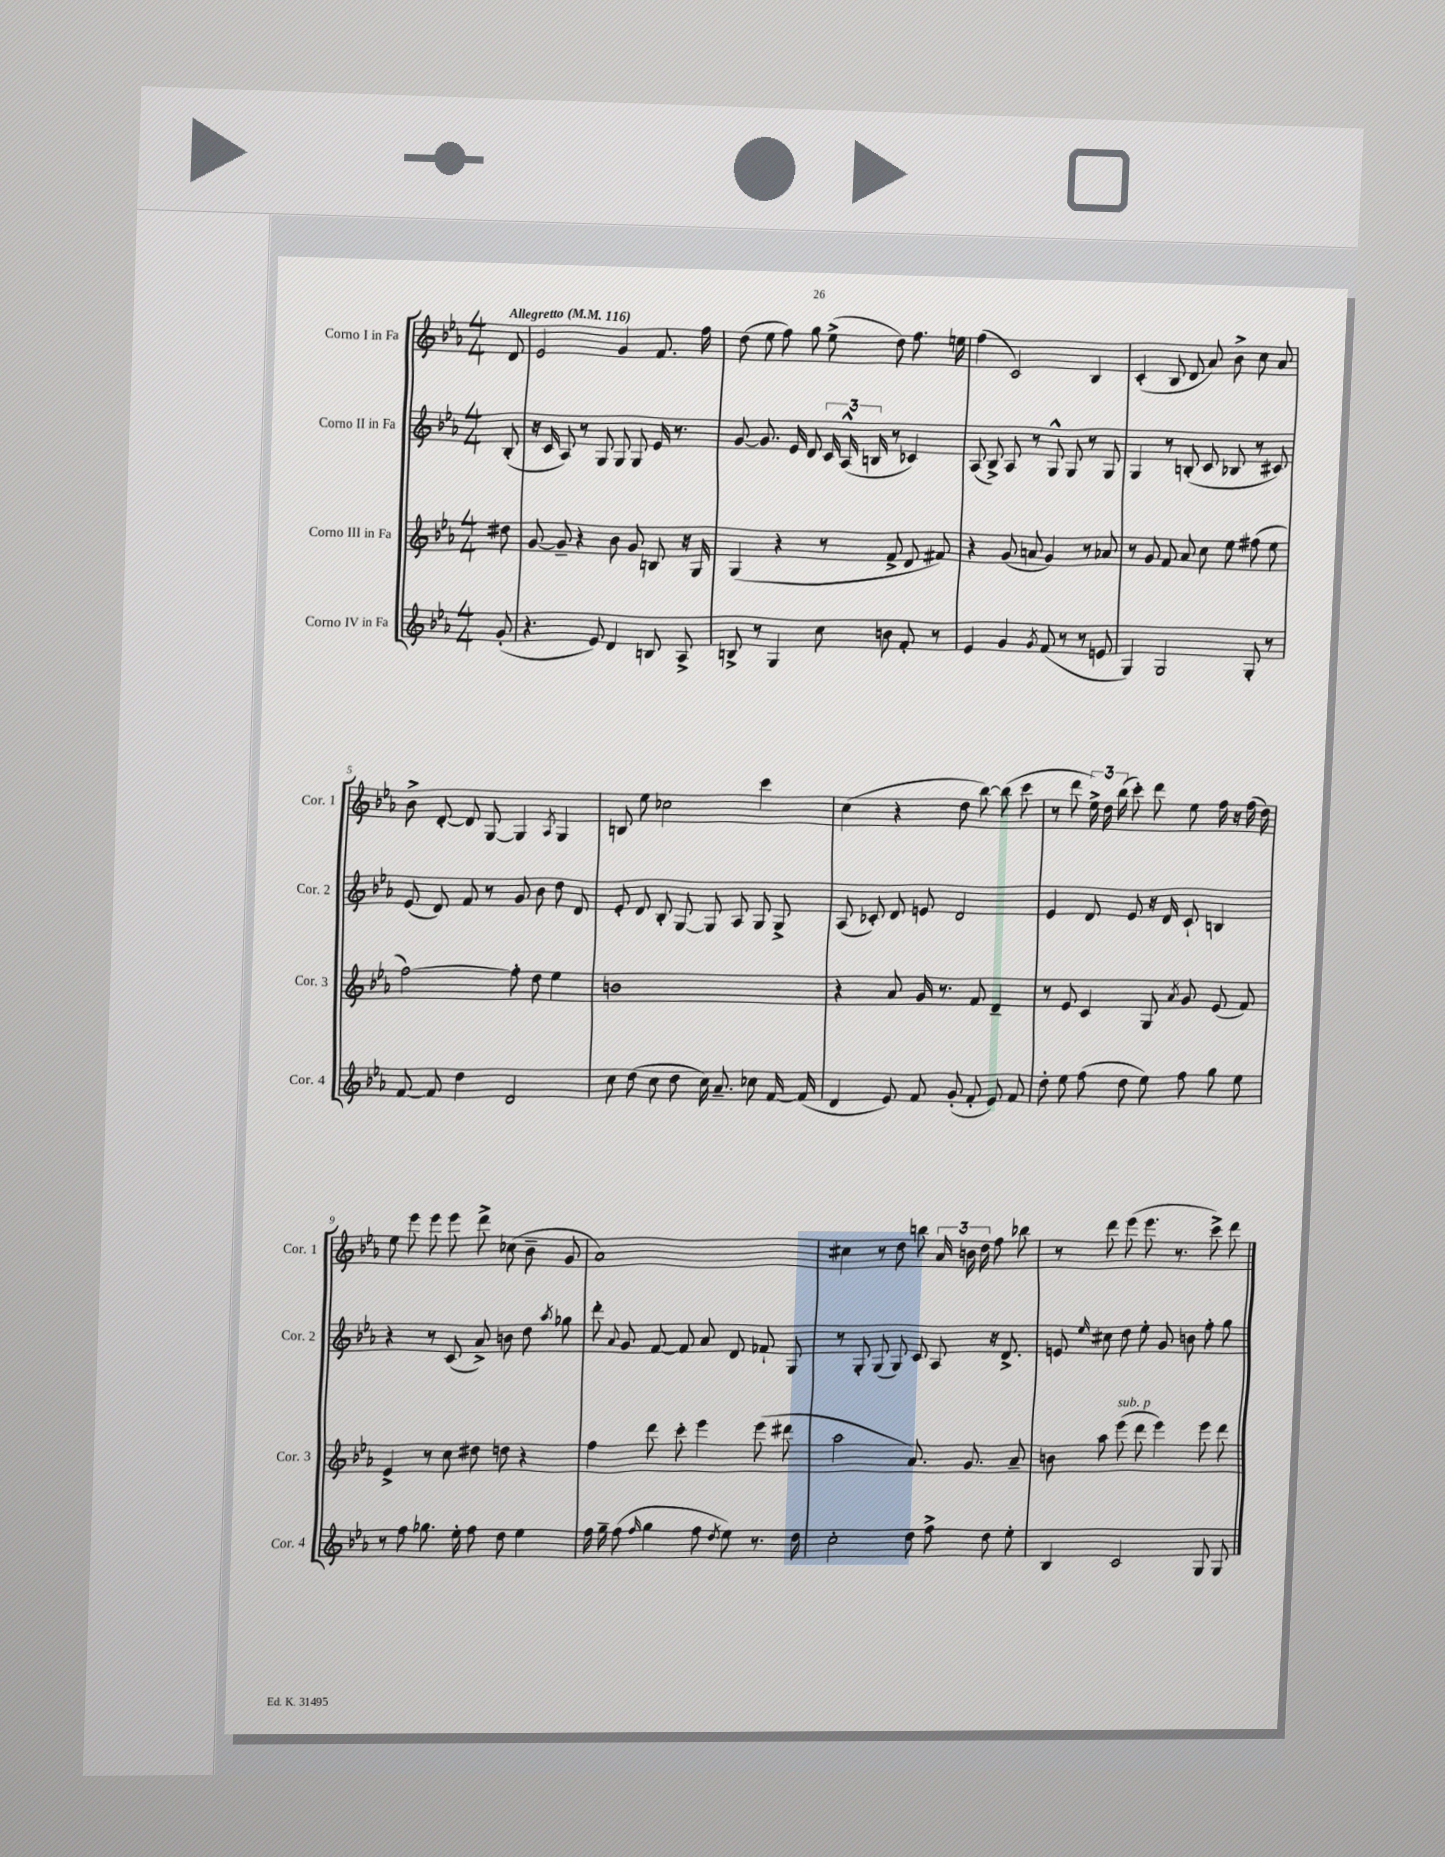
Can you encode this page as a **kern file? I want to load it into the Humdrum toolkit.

**kern	**kern	**kern	**kern
*part4	*part3	*part2	*part1
*staff4	*staff3	*staff2	*staff1
*I"Corno IV in Fa	*I"Corno III in Fa	*I"Corno II in Fa	*I"Corno I in Fa
*I'Cor. 4	*I'Cor. 3	*I'Cor. 2	*I'Cor. 1
*clefG2	*clefG2	*clefG2	*clefG2
*k[b-e-a-]	*k[b-e-a-]	*k[b-e-a-]	*k[b-e-a-]
*M4/4	*M4/4	*M4/4	*M4/4
*MM116	*MM116	*MM116	*MM116
=	=	=	=
!	!	!	!LO:TX:a:B:t=Allegretto
(8g'/	8dd#X\	(8B-'/	8d/
=1	=1	=1	=1
4.r	[8g/	16r	2e-/
.	.	16c/	.
.	8g~/]	8A-/)	.
.	4r	8r	.
8e-/)	.	8G/	.
4d/	8b-\	8G/	4g/
.	8g/	8G/	.
8Bn/	8Bn/	16e-/	8.f/
.	.	8.r	.
8A-^/	16r	.	.
.	16G/	.	16ff\
=2	=2	=2	=2
8Bn^/	(4G/	[8g/	(8dd\
8r	.	8.g/]	8ee-\
4G/	4r	.	8ff\)
.	.	16e-/	.
.	.	8d/	8gg\
8cc\	8r	24c/	(8ee-^\
.	.	(24A-^^/	.
.	.	24Bn/	.
8bn\	8f^/	8r	8dd\)
8f'/	8d/	4c-X/)	8.ff\
8r	8f#X/)	.	.
.	.	.	16een\
=3	=3	=3	=3
4e-/	4r	(8A-/	(4ff\
.	.	8B-^/)	.
4g/	(8g/	8A-/	2c/)
.	8an/	8r	.
8qg/	.	.	.
(8f/	4g/)	8G^^/	.
8r	.	8G/	.
8r	8r	8r	4B-/
8en/	8a-X/	8G/	.
=4	=4	=4	=4
4G/)	8r	4G/	(4c'/
.	8g/	.	.
2G/	8f/	8r	8B-/
.	8a-/	(8Bn'/	8d/
.	8cc\	8c/	8a-/)
.	8ee-\	8B-X/	8b-^\
8G'/	(8ff#X\	8r	8cc\
8r	8ee-\	8c#X/)	8a-/
!!LO:LB:g=z
=5	=5	=5	=5
[8f/	[2ff\)	(8e-/	8b-^\
8f/]	.	8d/)	[8d'/
4dd\	.	8f/	8d/]
.	.	8r	[8G/
2d/	8ff'\]	8g/	4G/]
.	8dd\	8b-\	.
.	.	.	8qA-/
.	4ee-\	8dd\	4G/
.	.	8d/	.
=6	=6	=6	=6
8cc\	1bn	8e-'/	8Bn/
(8dd\	.	8d/	8ee-\
8cc\	.	8B-'/	2cc-X\
8dd\	.	[8G/	.
16cc\)	.	8G/]	.
8.a-~/	.	.	.
.	.	8A-/	.
8cc-X\	.	8G/	4ccc\
[16f/	.	8G^/	.
(16f/]	.	.	.
=7	=7	=7	=7
4d/	4r	(8A-/	(4cc\
.	.	8c-X'/)	.
8e-/)	8a-/	8d/	4r
8f/	16g/	8en/	.
.	8.r	.	.
(8g'/	.	2d/	8dd\
8f'/	8f/	.	[8bb-\)
8e-/)	4d~/	.	(8bb-\]
8f/	.	.	8ccc\
=8	=8	=8	=8
8dd'\	8r	4e-/	8r
8ee-\	8e-/	.	8ddd\
(8ff\	4c/	8d/	24ee-^\)
.	.	.	24dd\
.	.	.	(24bb-\
8dd\	.	8e-/	8ccc'\)
8ee-\)	8G/	16r	8ddd\
.	.	16d/	.
.	8qa-/	.	.
8ff\	8g/	8c`/	8ee-\
8gg\	(8e-/	4Bn/	16ff\
.	.	.	16r
8ee-\	8f/)	.	(16ff\
.	.	.	16dd\)
!!LO:LB:g=z
=9	=9	=9	=9
8r	4e-^/	4r	8ee-\
8ff\	.	.	8eee-\
8.gg-X\	8r	8r	8eee-\
.	8cc\	(8c/	8eee-\
16ee-'\	.	.	.
8ff\	8dd#X\	8a-^/)	8ddd^\
8dd\	8ddn\	8bn\	(8cc-X\
4ee-\	4r	8dd\	8b-~\
.	.	8qaa-/	.
.	.	8gg-X\	8g/
=10	=10	=10	=10
16ff\	4ff\	8ddd'\	1a-)
16gg~\	.	.	.
.	.	8qqa-/	.
(8ff\	.	8g/	.
16qqff/	.	.	.
4gg\	8ddd\	[8f/	.
.	8ccc'\	8f/]	.
8ff\	4eee-\	8a-/	.
8qdd/	.	.	.
8ee-\)	.	8d/	.
8.r	(8eee-\	8f-X`/	.
.	8ddd#X\	8G/	.
16dd\	.	.	.
=11	=11	=11	=11
2cc'\	2aa-\	8r	4cc#X\
.	.	8G'/	.
.	.	(8G/	8r
.	.	8G/)	8dd\
8dd\	8.a-/)	8c/	8bbn\
8ff^\	.	8A-/	24a-/
.	.	.	24bn\
.	8.g/	.	.
.	.	.	24dd\
8dd\	.	16r	8ff\
.	.	8.d^/	.
8ee-'\	8a-~/	.	8bb-X\
=12	=12	=12	=12
4B-/	8bn\	8en/	8r
.	.	16qqee-/	.
.	8aa-\	8cc#X\	8ddd\
!	!LO:TX:a:i:t=sub. p	!	!
2c/	(8eee-\	8dd\	(8eee-\
.	8ddd\	8ee-'\	8.eee-\
.	4eee-\)	8g/	.
.	.	.	8.r
.	.	8bn\	.
8G/	8eee-\	8ff'\	8ccc^\)
8G/	8ddd\	8gg\	8ddd\
==	==	==	==
*-	*-	*-	*-
